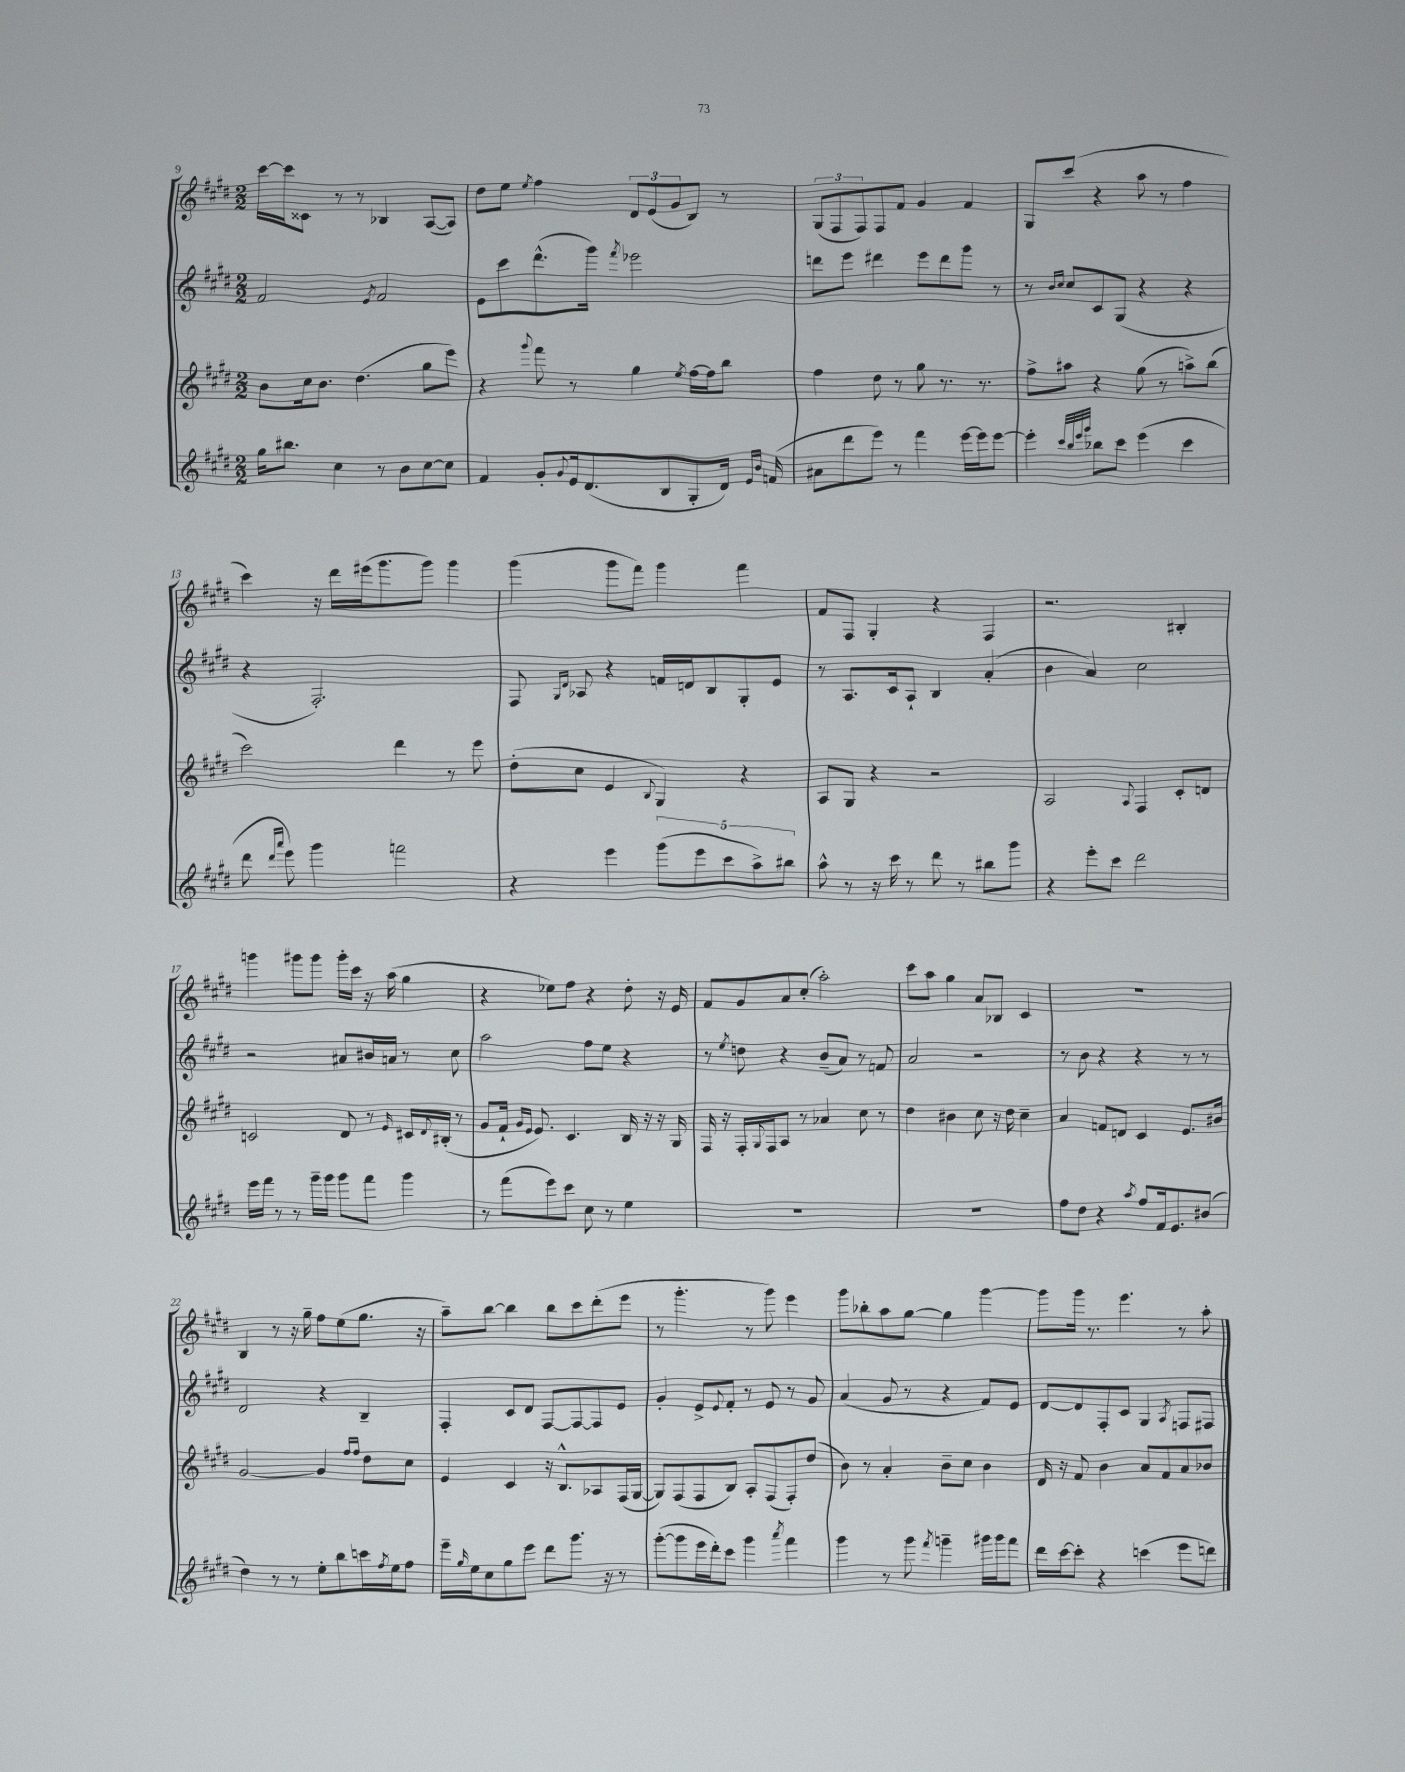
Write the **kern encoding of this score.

**kern	**kern	**kern	**kern
*part4	*part3	*part2	*part1
*staff4	*staff3	*staff2	*staff1
*clefG2	*clefG2	*clefG2	*clefG2
*k[f#c#g#d#]	*k[f#c#g#d#]	*k[f#c#g#d#]	*k[f#c#g#d#]
*M2/2	*M2/2	*M2/2	*M2/2
=9	=9	=9	=9
16gg#\KL	8b\L	2f#/	[16ccc#\LL
8.bb#X\J	.	.	16ccc#\J]
.	16cc#\k	.	8c##X\J
.	8.b\J	.	.
4cc#\	.	.	8r
.	(4.dd#\	.	8r
.	.	8qe/	.
8r	.	2f#/	4B-X/
8b\L	.	.	.
[8cc#\	8gg#\L	.	([8A/L
8cc#\J]	8eee\J)	.	8A/J])
=10	=10	=10	=10
4f#/	4r	8e\L	8dd#\L
.	.	8ccc#\	8ee\J
.	8qqggg#/	.	8qee/
8g#'/L	8fff#\	(8.ddd#^^\	4ff#\
8qqg#/	.	.	.
16e/k	8r	.	.
(8.d#/	.	16ggg#\Jk)	.
.	.	8qfff#/	.
.	4gg#\	2eee-X\	12d#/L
.	.	.	(12e/
8B/	.	.	.
.	.	.	12g#/
.	8qee/	.	.
8G#'/	[16ff#\LL	.	8B/J)
.	16ff#\J]	.	.
16d#/Jk)	8bb\J	.	8r
16qqe/LL	.	.	.
16qqb/JJ	.	.	.
(16fn/	.	.	.
=11	=11	=11	=11
8a#X\L	4ff#\	8dddn\L	(12G#/L
.	.	.	12F#/
8ddd#\	.	8eee\J	.
.	.	.	12F#/)
8eee\J)	8dd#\	4ddd#X\	8F#/
8r	8r	.	8f#/J
4fff#\	8gg#\	8eee\L	4g#/
.	8.r	8ddd#\	.
[16eee\LL	.	8ggg#\J	4f#/
16eee\J]	8.r	.	.
[8eee\J	.	8r	.
=12	=12	=12	=12
4eee'\]	8ff#^\L	8r	8G#/L
.	.	16qqb/LL	.
.	.	16qqcc#/JJ	.
.	8aa#X\J	8cc#/L	(8ccc#/J
32qqccc#/LLL	.	.	.
32qqbb/	.	.	.
32qqeee/	.	.	.
32qqggg#/JJJ	.	.	.
8bb-X\L	4r	8c#/	4r
8ccc#\J	.	(8G#/J	.
(4eee\	(8gg#\	4r	8aa\
.	8r	.	8r
4ccc#\	8aan^\L)	4r	4ff#\
.	(8bb\J	.	.
!!LO:LB:g=z
=13	=13	=13	=13
8ddd#\	2ccc#\)	4r	4ccc#\)
16qqddd#/LL	.	.	.
16qqaaa/JJ	.	.	.
8eee\)	.	.	.
4ggg#\	.	2.F#'/)	16r
.	.	.	16ddd#\LL
.	.	.	(16eee#X\J
.	.	.	8.ggg#\
2fffn\	4ddd#\	.	.
.	.	.	8ggg#\J)
.	8r	.	4ggg#\
.	8eee\	.	.
=14	=14	=14	=14
4r	(8dd#'\L	8F#/	(4ggg#\
.	.	16qqG#/LL	.
.	.	16qqd#/JJ	.
.	8cc#\J	8A-X/	.
4eee\	4e/	4r	8ggg#\L
.	.	.	8fff#\J)
.	8qqB/	.	.
(10ggg#\L	4G#/)	16fn/LL	4ggg#\
.	.	16dn/J	.
10eee\	.	.	.
.	.	8B/	.
10ccc#\	.	.	.
.	4r	8G#'/	4fff#\
10aa^\)	.	.	.
.	.	8e/J	.
10bb#X\J	.	.	.
=15	=15	=15	=15
8aa^^\	8A/L	8r	8f#/L
8r	8G#/J	8.A/L	8F#/J
16r	4r	.	4G#'/
16ccc#\	.	16c#/k	.
8r	.	8A`/J	.
8ddd#\	2r	4B/	4r
8r	.	.	.
8bb#X\L	.	(4a'/	4F#/
8ggg#\J	.	.	.
=16	=16	=16	=16
4r	2A/	4b\	2.r
8eee'\L	.	4a/)	.
8ccc#\J	.	.	.
.	8qqA/	.	.
2ddd#\	4F#/	2cc#\	.
.	8c#'/L	.	4B#X'/
.	8dn/J	.	.
!!LO:LB:g=z
=17	=17	=17	=17
16eee\LL	2cn/	2r	4gggn\
16fff#\JJ	.	.	.
8r	.	.	.
8r	.	.	8ggg#X\L
16ggg#~\LL	.	.	8ggg#\J
16ggg#\JJ	.	.	.
8ggg#\L	8d#/	8a#X/L	16ggg#'\LL
.	.	.	16ccc#\JJ
8fff#\J	8r	16b#X/L	16r
.	.	16an/JJ	(16aa\
.	16qqe/	.	.
4ggg#\	16c#X/LL	8r	4gg#\
.	8qqd#/	.	.
.	(16B#X'/JJ	.	.
.	8r	8cc#\	.
=18	=18	=18	=18
8r	8g#/L	2aa\	4r
(8fff#\L	16f#`/Jk	.	.
.	16qqg#/LL	.	.
.	16qqe/JJ	.	.
.	8.e/)	.	.
8eee\)	.	.	8ee-X\L)
8ccc#\J	4.c#/	.	8ff#\J
8cc#\	.	8ff#\L	4r
8r	.	8ee\J	.
4ee\	16B/	4r	8dd#'\
.	16r	.	.
.	16r	.	16r
.	16G#/	.	16e/
=19	=19	=19	=19
1r	16F#/	8r	8f#/L
.	16r	.	.
.	.	8qee/	.
.	16F#'/LL	8ddn\	8g#/
.	8qqG#/	.	.
.	16F#/J	.	.
.	8A/J	4r	8a/
.	8r	.	(8cc#'/J
.	4a-X/	(8b~/L	2aa'\)
.	.	8a/J)	.
.	8cc#\	8r	.
.	8r	8fn/	.
=20	=20	=20	=20
1r	4dd#\	2a/	8ccc#\L
.	.	.	8aa\J
.	4b#X\	.	4gg#\
.	8cc#\	2r	8a/L
.	16r	.	8B-X/J
.	16dd#\	.	.
.	4cc#~\	.	4c#/
=21	=21	=21	=21
8ff#\L	4a/	8r	1r
8dd#\J	.	8b\	.
4r	8fn/L	4r	.
.	8dn/J	.	.
8qaa/	.	.	.
8ff#/L	4c#/	4r	.
16f#/k	.	.	.
8.e/	.	.	.
.	8.e/L	8r	.
(8b#X/J	.	8r	.
.	16b#X/Jk	.	.
!!LO:LB:g=z
=22	=22	=22	=22
4dd#\)	[2g#/	2d#/	4B/
8r	.	.	8r
8r	.	.	16r
.	.	.	16gg#~\
8ee'\L	4g#/]	4r	8ff#\L
8bb\	.	.	(8ee\
.	16qqff#/LL	.	.
.	16qqff#/JJ	.	.
16cccn\L	8dd#\L	4B~/	8.gg#\J
8qff#/	.	.	.
16ee\J	.	.	.
8ff#\J	8cc#\J	.	.
.	.	.	16r
=23	=23	=23	=23
16eee~\LL	4e/	4F#'/	8aa~\L)
16qqgg#/	.	.	.
16ee\J	.	.	.
8cc#\	.	.	[8bb\J
8gg#\	4c#/	8c#/L	4bb\]
8eee\J	.	8d#/J	.
8ddd#\L	16r	[8F#/L	8bb\L
.	8.B^^/L	.	.
8.ggg#\J	.	8F#/_	8ccc#\
.	8A-X/	8F#/]	(8ddd#'\
16r	.	.	.
8r	(16F#/L	8e/J	8eee\J
.	[16G#/JJ	.	.
=24	=24	=24	=24
([8ggg#'\L	8G#/L])	4g#'/	8r
8ggg#\]	(8F#/	.	4.ggg#'\
16eee\L	8F#/	8e^/L	.
16ddd#'\J)	.	.	.
.	.	8qqe/	.
8ccc#\J	8B/J)	8f#'/J	.
4ggg#\	8A'/L	8r	8r
.	(8F#/	8e/	8ggg#\)
8qaaa/	.	.	.
4fff#\	8F#'/)	8r	4eee\
.	(8dd#/J	8g#/	.
=25	=25	=25	=25
4ggg#\	8b\)	(4a/	8ggg#\L
.	8r	.	8bb-X'\
8r	4a'/	8g#/	8aa\
8ggg#\	.	8r	[8gg#\J
8qfff#/	.	.	.
4gggn~\	8b~\L	4r	4gg#\]
.	8cc#\J	.	.
16ggg#X\LL	4b\	8f#/L)	[4ggg#\
16ggg#\J	.	.	.
8fff#\J	.	8e/J	.
=26	=26	=26	=26
16ddd#\LL	16d#/	[8d#/L	8ggg#\L]
[16ccc#\J	16r	.	.
8ccc#'\J]	8f#/	8d#/]	16ggg#\Jk
.	.	.	8.r
4r	4b\	8F#'/	.
.	.	8c#/J	4.eee\
(4cccn\	8a/L	4G#/	.
.	8f#/	.	.
.	.	8qA/	.
8eee\L	8a/	8Fn/L	8r
8dddn\J)	8b-X/J	8F#X/J	8aa'\
==	==	==	==
*-	*-	*-	*-
